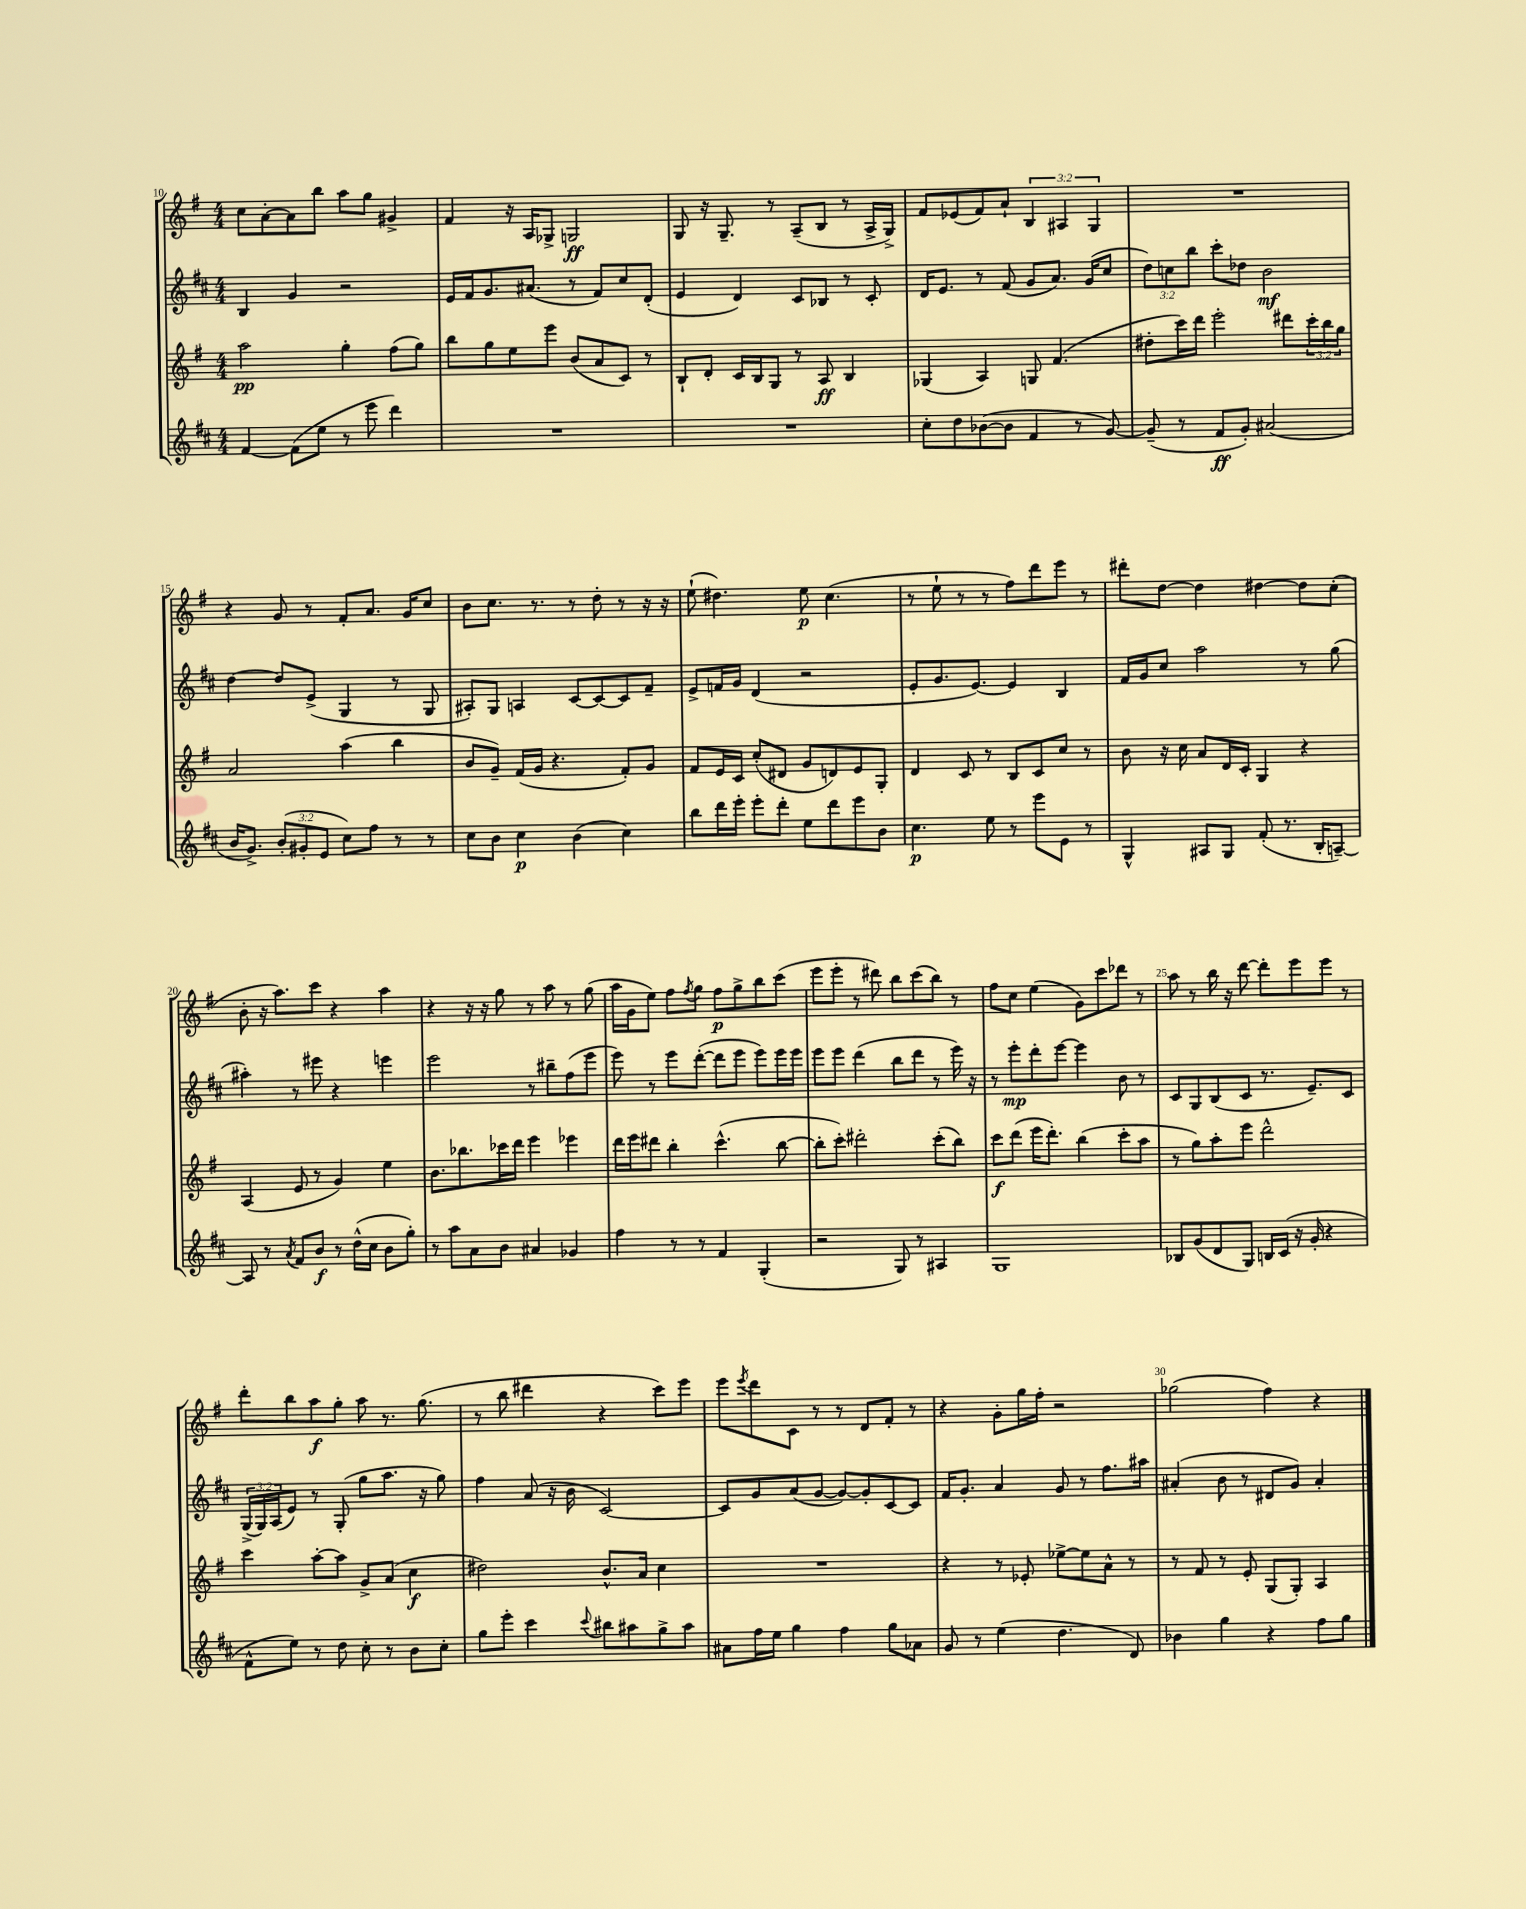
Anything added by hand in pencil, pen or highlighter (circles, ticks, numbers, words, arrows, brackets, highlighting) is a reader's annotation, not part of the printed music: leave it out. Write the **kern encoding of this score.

**kern	**kern	**kern	**kern
*staff4	*staff3	*staff2	*staff1
*clefG2	*clefG2	*clefG2	*clefG2
*k[f#c#]	*k[f#]	*k[f#c#]	*k[f#]
*M4/4	*M4/4	*M4/4	*M4/4
[4f#	2aa	4B	8cc
.	.	.	[8a'
(8f#]	.	4g	8a]
8ee	.	.	8bb
8r	4gg'	2r	8aa
8eee	.	.	8gg
4ddd)	(8ff#	.	4g#^
.	8gg)	.	.
=	=	=	=
1r	8bb	16e	4f#
.	.	16f#	.
.	8gg	8.g	.
.	8ee	.	16r
.	.	(8.a#	16A
.	8eee	.	8G-^
.	(8b	8r	2G
.	8a	8f#)	.
.	8c)	8cc#	.
.	8r	(8d'	.
=	=	=	=
1r	8B`	4e	8G
.	8d'	.	16r
.	.	.	8.G~
.	16c	4d)	.
.	16B	.	.
.	8G	.	8r
.	8r	8c#	(8A~
.	8A	8B-	8B
.	4B	8r	8r
.	.	8c#'	16A^
.	.	.	16G^)
=	=	=	=
8cc#'	(4G-	16d	8f#
.	.	8.e	.
8dd	.	.	(8e-
([8b-	4A)	8r	8f#)
8b-]	.	(8f#	8a`
4f#	8G	8g	6B
.	(4.f#	8.a)	.
.	.	.	6A#
8r	.	.	.
.	.	(16g	.
.	.	.	6G
[8g)	.	8cc#	.
=	=	=	=
(8g~]	8dd#'	12dd)	1r
.	.	12cc	.
8r	16ccc)	.	.
.	.	12bb	.
.	16ddd	.	.
8f#	2eee'	8ccc#'	.
8g')	.	8dd-	.
(2a#	.	2b	.
.	8ddd#	.	.
.	24ccc'	.	.
.	24bb	.	.
.	24gg	.	.
=	=	=	=
16b	2a	[4dd	4r
8.g^)	.	.	.
(12b'	.	8dd]	8g
12g#'	.	.	.
.	.	(8e^	8r
12e	.	.	.
8cc#)	(4aa	4G	8f#'
8ff#	.	.	8.a
8r	4bb	8r	.
.	.	.	16g
8r	.	8G	8cc
=	=	=	=
8cc#	8b	8A#')	8b
8b	8g~)	8G	8.cc
4cc#	(16f#	4A	.
.	16g	.	8.r
.	4.r	.	.
(4b	.	[8c#	8r
.	.	8c#_	8dd'
4cc#)	8f#')	8c#]	8r
.	8g	8f#~	16r
.	.	.	16r
=	=	=	=
8bb	8f#	8e^	(8ee`
16ddd	16e	16f	4.dd#)
16eee'	16c	16g	.
8eee'	(8cc'	(4d	.
8ddd'	8d#	.	.
8ee	8g	2r	8ee
8ddd	8d)	.	(4.cc
8eee	8e	.	.
8b	8G'	.	.
=	=	=	=
4.cc#	4d	8e'	8r
.	.	8.g	8ee`
.	8c	.	8r
.	.	[8.e)	.
8ee	8r	.	8r
8r	8B	4e]	8ff#)
8eee	8c	.	8ddd
8e	8cc	4B	8eee
8r	8r	.	8r
=	=	=	=
4G^^	8b	16f#	8ddd#'
.	.	16g	.
.	16r	8cc#	[8dd
.	16cc	.	.
8A#	8a	2aa	4dd]
8G	16d	.	.
.	16c'	.	.
(8f#'	4G	.	[4dd#
8.r	.	.	.
.	4r	8r	8dd#]
16B'	.	.	.
[8A~)	.	(8gg	(8cc'
=	=	=	=
8A]	(4A	4aa#')	8b'
8r	.	.	16r
.	.	.	8.aa)
8qa	.	.	.
8f#	8e	8r	.
8b	8r	8eee#	8ccc
8r	4g)	4r	4r
(16dd^^	.	.	.
16cc#	.	.	.
8b	4ee	4eee	4aa
8gg')	.	.	.
=	=	=	=
8r	8.b	2eee	4r
8aa	.	.	.
.	8.bb-	.	.
8a	.	.	16r
.	.	.	16r
8b	16ccc-	.	8gg
.	16ddd	.	.
4a#	4eee	8r	8r
.	.	8bb#~	8aa
4g-	4eee-	(8ff#	8r
.	.	8eee	(8gg
=	=	=	=
4ff#	16ddd	8eee)	16aa
.	16eee	.	16g
.	8ddd#	8r	8ee)
8r	4bb'	8eee	8ff#
.	.	.	8qff#
8r	.	([8ddd'	8gg
4f#	(4.ccc^^	8ddd]	8ff#
.	.	8eee	8gg^
(4G'	.	8eee)	8bb
.	[8bb	16eee	(8ccc
.	.	16eee	.
=	=	=	=
2r	8bb']	8eee	8eee
.	8ccc')	8eee	8eee'
.	2ddd#'	(4ddd	8r
.	.	.	8ddd#)
8G)	.	8bb	8bb
8r	.	8ddd	(8ccc
4A#	(8ccc'	8r	8bb)
.	8bb)	16eee)	8r
.	.	16r	.
=	=	=	=
1G	8ccc	8r	8ff#
.	(8ddd	8eee'	8cc
.	16eee	8ddd'	(4ee
.	8.ddd')	.	.
.	.	[8eee	.
.	(4bb	4eee]	8g)
.	.	.	8ccc
.	8ccc'	8b	8ddd-
.	8aa	8r	8r
=	=	=	=
8B-	8r	8c#	8aa
(8g	8gg)	8G	8r
8d	8aa'	(8B	16bb
.	.	.	16r
8G)	8eee	8c#	[8ddd
16B	2ddd^^	8.r	8ddd']
(16c#	.	.	.
16r	.	.	8eee
16g'	.	8.e~)	.
4r	.	.	8eee
.	.	8c#	8r
=	=	=	=
8f#^^	4ccc	(24G^	8ddd'
.	.	24G)	.
.	.	(24A	.
8ee)	.	8e)	8bb
8r	[8aa'	8r	8aa
8dd	8aa]	(8G'	8gg'
8cc#'	8g^	8gg	8aa
8r	(8a	8.aa	8.r
8b	4cc	.	.
.	.	16r	(8.gg
8cc#'	.	8gg)	.
=	=	=	=
8gg	2dd#)	4ff#	8r
8eee'	.	.	8bb
4ccc#	.	(8a	4ddd#
.	.	16r	.
.	.	16b	.
8qqccc#	.	.	.
8bb#	8.b^^	[2c#)	4r
8aa#	.	.	.
.	16a	.	.
8gg^	4cc	.	8ccc)
8aa#	.	.	8eee
=	=	=	=
8a#	1r	8c#]	8eee
.	.	.	8qeee
16ff#	.	8g	8ddd
16ee	.	.	.
4gg	.	(8a	8c
.	.	[8g	8r
4ff#	.	8g_)	8r
.	.	8g']	8d
8gg	.	[8c#	8f#'
8a-	.	8c#]	8r
=	=	=	=
8g	4r	16f#	4r
.	.	8.g'	.
8r	.	.	.
(4ee	8r	4a	8g'
.	8e-'	.	16gg
.	.	.	16ff#'
4.dd	[8ee-^	8g	2r
.	8ee-]	8r	.
.	8a^^	8.ff#	.
8d)	8r	.	.
.	.	16aa#	.
=	=	=	=
4b-	8r	(4a#'	(2gg-
.	8f#	.	.
4gg	8r	8b	.
.	8e'	8r	.
4r	(8G	8d#	4ff#)
.	8G')	8g)	.
8ff#	4A	4a#'	4r
8gg	.	.	.
==	==	==	==
*-	*-	*-	*-
